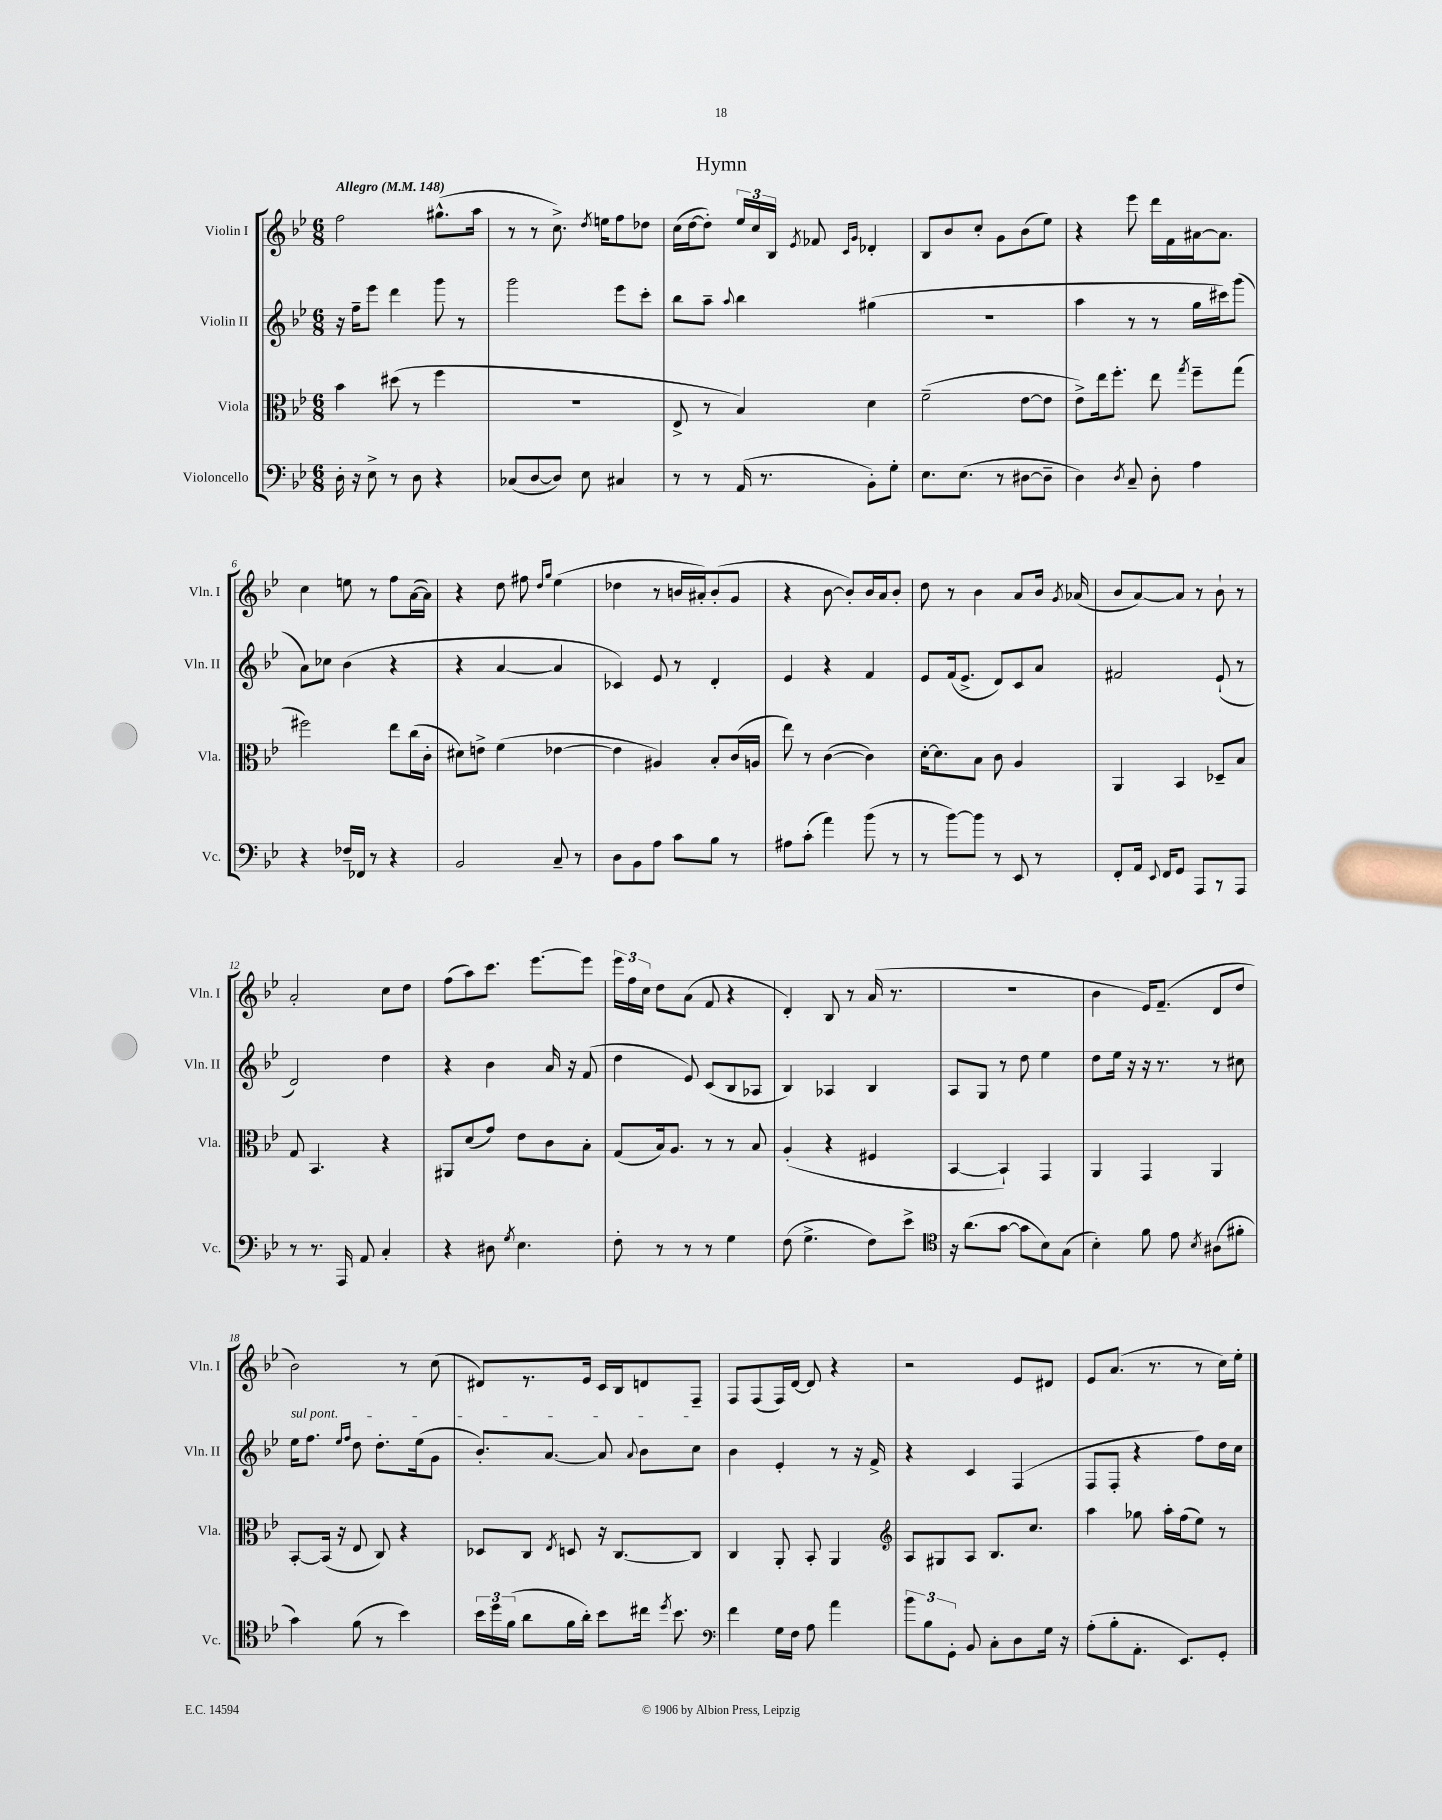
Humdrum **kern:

**kern	**kern	**kern	**kern
*staff4	*staff3	*staff2	*staff1
*clefF4	*clefC3	*clefG2	*clefG2
*k[b-e-]	*k[b-e-]	*k[b-e-]	*k[b-e-]
*M6/8	*M6/8	*M6/8	*M6/8
*MM148	*MM148	*MM148	*MM148
16D'	4b-	16r	2ff
16r	.	16ff~	.
8E-^	.	8eee-	.
8r	(8dd#	4ddd	.
8D	8r	.	.
4r	4ff	8ggg	(8.gg#^^
.	.	8r	.
.	.	.	16aa
=	=	=	=
(8C-	2.r	2ggg	8r
[8D	.	.	8r
8D])	.	.	8.cc^)
8E-	.	.	.
.	.	.	8qdd
.	.	.	16ee
4C#	.	8eee-	8ff
.	.	8ccc'	8dd-
=	=	=	=
8r	8E-^	8bb-	(16cc
.	.	.	[16dd
8r	8r	8aa~	8dd'])
.	.	8qqaa	.
(16AA	4B-)	4bb-	24ee-
.	.	.	24cc
8.r	.	.	.
.	.	.	24B-
.	.	.	8qe-
.	.	.	8f-
.	.	.	16qqc
.	.	.	16qqg
8BB-')	4d	(4gg#	4d-'
8G'	.	.	.
=	=	=	=
8.E-	(2f~	2.r	8B-
.	.	.	8b-
(8.E-	.	.	.
.	.	.	8cc'
8r	.	.	8g
[8D#	[8e-	.	(8b-
8D#~]	8e-]	.	8ee-)
=	=	=	=
4D)	8e-^)	4aa	4r
.	16ee-	.	.
.	8.ff'	.	.
8qD	.	.	.
8C~	.	8r	8eee-
8D'	8ee-	8r	16ddd
.	.	.	16f
.	8qgg	.	.
4A	8ff~	16gg	[16a#
.	.	16ccc#)	8.a#]
.	(8gg	(8ggg	.
=	=	=	=
4r	2ff#)	8a)	4cc
.	.	8cc-	.
16F-~	.	(4b-	8ee
16FF-	.	.	.
8r	.	.	8r
4r	8ee-	4r	8ff
.	(16cc	.	([16a
.	16c'	.	16a])
=	=	=	=
2BB-	8d#)	4r	4r
.	8e^	.	.
.	(4f	[4a	8dd
.	.	.	8ff#
.	.	.	16qqdd
.	.	.	16qqgg
8C~	[4e-	4a]	(4ee-
8r	.	.	.
=	=	=	=
8D	4e-]	4c-)	4dd-
8BB-	.	.	.
8A	4A#)	8e-	8r
8c	.	8r	16b
.	.	.	16a#')
8B-	8B-'	4d'	(8b'
8r	(16c	.	8g
.	16A	.	.
=	=	=	=
8A#	8ee-)	4e-	4r
(8c'	8r	.	.
4a)	([4c	4r	[8b-
.	.	.	8b-'])
(8b-	4c])	4f	16b-
.	.	.	16a
8r	.	.	8b-'
=	=	=	=
8r	[16d'	8e-	8dd
.	8.d]	.	.
[8b-)	.	(16f	8r
.	.	8.e-^	.
8b-]	8B-	.	4b-
8r	8c	8d)	.
8EE-	4A	8c	8a
8r	.	8a	16b-
.	.	.	8qg
.	.	.	(16a-
=	=	=	=
8FF'	4AA	2f#	8b-
16AA	.	.	[8a)
8qqEE-	.	.	.
16FF	.	.	.
8GG	4BB-	.	8a]
8AAA	.	.	8r
8r	8D-~	(8e-`	8b-`
8AAA	8B-	8r	8r
=	=	=	=
8r	8G	2d)	2a'
8.r	4.BB-	.	.
16AAA	.	.	.
8AA	.	.	.
4C'	4r	4dd	8cc
.	.	.	8dd
=	=	=	=
4r	8AA#	4r	(8ff
.	(8d	.	8aa)
8D#	8g)	4b-	8.ccc
8qG	.	.	.
4.E-	8e-	.	.
.	.	.	[8.eee-
.	8c	16a	.
.	.	16r	.
.	8B-'	(8f	8eee-]
=	=	=	=
8F'	(8G	4dd	24eee-
.	.	.	24ff
.	.	.	24cc
8r	16B-)	.	8dd
.	8.A	.	.
8r	.	8e-)	(8a
8r	8r	(8c	8f
4G	8r	8B-	4r
.	8B-	8A-	.
=	=	=	=
(8F	(4A'	4B-)	4d')
4.G^	.	.	.
.	4r	4A-	8B-
.	.	.	8r
8F)	4F#	4B-	(16a
.	.	.	8.r
8e-^	.	.	.
=	=	=	=
*clefC4	*	*	*
16r	[4BB-	8A	2.r
(8.a	.	.	.
.	.	8G	.
[8g	4BB-`])	8r	.
8g]	.	8dd	.
8B-)	4GG	4ee-	.
(8G	.	.	.
=	=	=	=
4B-')	4AA	8dd	4b-
.	.	16ee-	.
.	.	16r	.
8f	4GG	16r	16e-)
.	.	8.r	(8.f~
8e-	.	.	.
8qB-	.	.	.
(8A#	4AA	8r	8d
8f#'	.	8cc#	8dd
=	=	=	=
4g)	[8BB-'	16ee-	2b-)
.	.	8.ff	.
.	(16BB-]	.	.
.	16r	.	.
.	.	16qqee-	.
.	.	16qqff	.
(8f	8E-	8dd	.
8r	8C)	8.dd'	.
4b-)	4r	.	8r
.	.	(16ee-	.
.	.	8g	(8cc
=	=	=	=
24b-	8D-	8.b-')	8d#)
24dd	.	.	.
(24f	.	.	.
8a	8C	.	8.r
.	.	[8.a	.
.	8qE-	.	.
16f	8D	.	.
16a')	.	.	16e-
8b-	16r	8a]	16c
.	[8.C	.	16B-
.	.	8qqa	.
16cc#	.	8b-	8d
8qdd	.	.	.
8.b-	.	.	.
.	8C]	8cc	8F~
=	=	=	=
*clefF4	*	*	*
4f	4C	4b-	8F
.	.	.	(8F
16G	8AA'	4e-'	16F)
16F	.	.	[16d
8A	8BB-'	.	8d]
4a	4AA	8r	4r
.	.	16r	.
.	.	16f^	.
=	=	=	=
*	*clefG2	*	*
12b-	8A	4r	2r
12B-	.	.	.
.	8G#	.	.
12GG'	.	.	.
8BB-	8A	4c	.
8C'	8.B-	.	.
8D	.	(4F	8e-
.	8.cc	.	.
16G	.	.	8d#
16r	.	.	.
=	=	=	=
(8A'	4aa	8F	8e-
8B-'	.	8F'	(8.a
8.AA'	8gg-	4r	.
.	.	.	8.r
.	16aa'	.	.
8.EE-)	(16ff	.	.
.	8ee-)	8ff)	8r
8GG'	8r	16dd	16cc)
.	.	16cc	16ee-'
==	==	==	==
*-	*-	*-	*-
